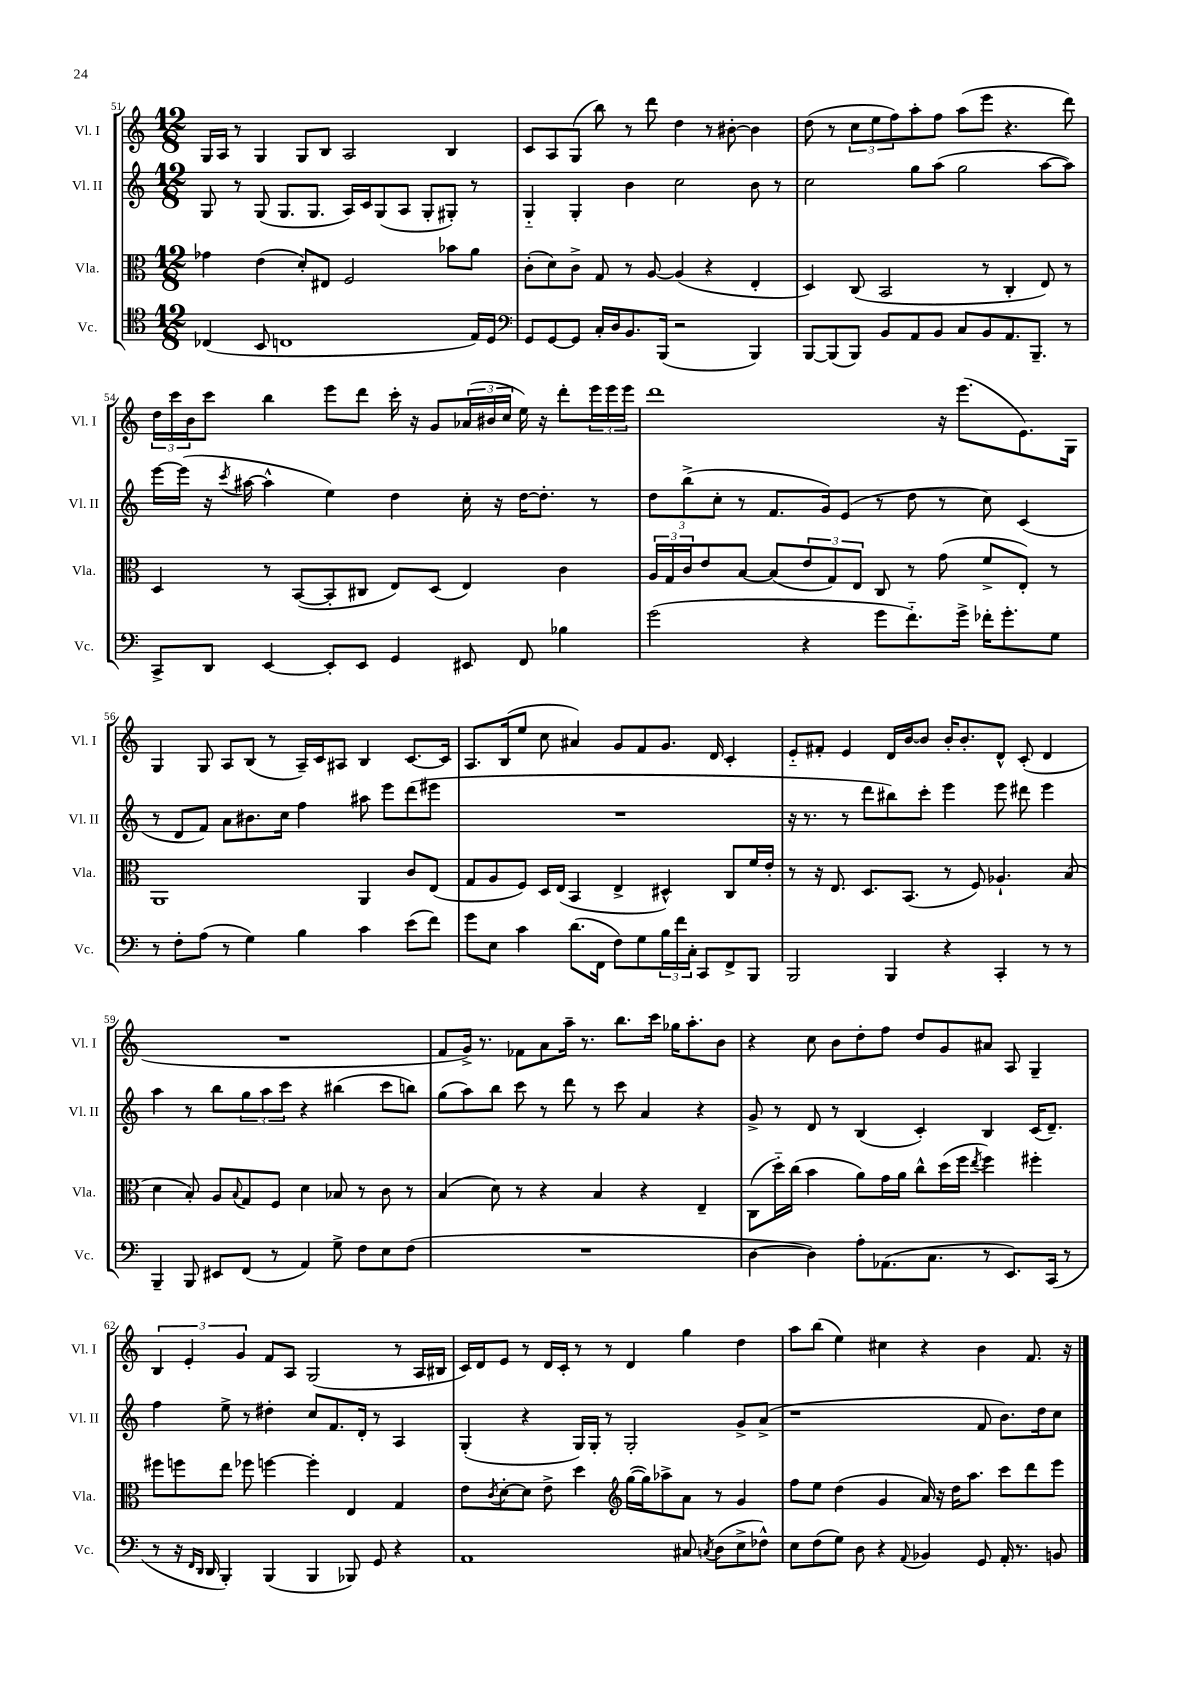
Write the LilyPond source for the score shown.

<<
\new StaffGroup <<
\new Staff = "s0" \with { instrumentName = "Vl. I" shortInstrumentName = "Vl. I" } {
    \clef treble \key c \major \numericTimeSignature \time 12/8
    g16 a16 r8 g4 g8 b8 a2 b4 |
    c'8 a8 g8( b''8) r8 d'''8 d''4 r8 bis'8~-. bis'4 |
    d''8( r8 \tuplet 3/2 { c''8 e''8 f''8) } a''8-. f''8 a''8( e'''8 r4. d'''8) |
    \tuplet 3/2 { d''16 c'''16 b'16 } c'''8 b''4 e'''8 d'''8 c'''16-. r16 g'8 \tuplet 3/2 { aes'16( bis'16 c''16 } e''16) r16 d'''8-. \tuplet 3/2 { e'''16 e'''16 e'''16 } |
    d'''1 r16 e'''8.( e'8.) g16 |
    g4 g8 a8 b8( r8 a16--) c'16 ais8 b4 c'8.~ c'16 |
    a8. b16( e''8 c''8 ais'4) g'8 f'8 g'8. d'16 c'4-. |
    e'8-_ fis'8-. e'4 d'16 b'16~ b'8 b'16-. b'8.-. d'8-^ c'8-.( d'4 |
    R1. |
    f'8 g'16->) r8. fes'8 a'8 a''16-- r8. b''8. c'''16 ges''16 a''8.-. b'8 |
    r4 c''8 b'8 d''8-. f''8 d''8 g'8 ais'8 a8 g4-- |
    \tuplet 3/2 { b4 e'4-. g'4 } f'8 a8 g2( r8 a16 bis16 |
    c'16) d'16 e'8 r8 d'16 c'16-. r8 r8 d'4 g''4 d''4 |
    a''8 b''8( e''4) cis''4 r4 b'4 f'8. r16 \bar "|." |
}
\new Staff = "s1" \with { instrumentName = "Vl. II" shortInstrumentName = "Vl. II" } {
    \clef treble \key c \major \numericTimeSignature \time 12/8
    g8 r8 g8( g8. g8. a16) c'16 g8( a8 g8-. gis8-.) r8 |
    g4-_ g4-. b'4 c''2 b'8 r8 |
    c''2 g''8 a''8( g''2 a''8~ a''8) |
    e'''16~ e'''16( r16 \acciaccatura { c'''8 } ais''16~ ais''4-^ e''4) d''4 c''16-. r16 d''16~ d''8.-. r8 |
    \tuplet 3/2 { d''8 b''8->( c''8-. } r8 f'8. g'16) e'8( r8 d''8 r8 c''8) c'4( |
    r8 d'8 f'8) a'8 bis'8. c''16 f''4 ais''8 e'''8 d'''8( eis'''8 |
    R1. |
    r16 r8. r8 d'''8 bis''8) c'''8-. e'''4 e'''8 dis'''8 e'''4 |
    a''4 r8 b''8 \tuplet 3/2 { g''8 a''8 c'''8 } r4 bis''4( c'''8 b''8) |
    g''8( a''8) b''8 c'''8 r8 d'''8 r8 c'''8 a'4 r4 |
    g'8-> r8 d'8 r8 b4( c'4-.) b4 c'16( d'8.--) |
    f''4 e''8-> r8 dis''4-. c''8 f'8. d'16-. r8 a4 |
    g4-.( r4 g16) g16-. r8 g2-. g'8-> a'8->( |
    r1 f'8 b'8.) d''16 c''8 \bar "|." |
}
\new Staff = "s2" \with { instrumentName = "Vla." shortInstrumentName = "Vla." } {
    \clef alto \key c \major \numericTimeSignature \time 12/8
    ges'4 e'4( d'8-.) eis8 f2 bes'8 a'8 |
    c'8-.( d'8) c'8-> g8 r8 a8~ a4( r4 e4-. |
    d4) c8( b,2 r8 c4-. e8) r8 |
    d4 r8 b,8~( b,8-. cis8 e8) d8( e4) c'4 |
    \tuplet 3/2 { a16 g16 c'16 } e'8 b8~ b8( \tuplet 3/2 { e'8 g8) e8 } c8 r8 g'8( f'8-> e8-.) r8 |
    a,1 a,4 c'8 e8( |
    g8 a8 f8) d16 e16( b,4 e4-> dis4-^) c8 f'16 e'16-. |
    r8 r16 e8. d8. b,8.( r8 f8) aes4.-! b8( |
    d'4 b8-.) a8 \appoggiatura { b8 } g8 f8 d'4 bes8 r8 c'8 r8 |
    b4( d'8) r8 r4 b4 r4 e4-- |
    c8( d''16-_) c''16( b'4 a'8) g'16 a'16 c''8-^ d''16( f''16 \acciaccatura { e''8 } f''4) fis''4-. |
    fis''8 f''8 e''8 fes''8 f''4~ f''4-. e4 g4 |
    e'8 \acciaccatura { c'8 } d'8~-. d'8 e'8-> d''4 \clef treble g''16~( g''16) aes''8-> a'8 r8 g'4 |
    f''8 e''8 d''4( g'4 a'16) r16 d''16 a''8. c'''8 d'''8 e'''8 \bar "|." |
}
\new Staff = "s3" \with { instrumentName = "Vc." shortInstrumentName = "Vc." } {
    \clef tenor \key c \major \numericTimeSignature \time 12/8
    ces4( b,8 c1 e16) d16 |
    \clef bass g,8 g,8~ g,8 c16-. d16 b,8. b,,16( r2 b,,4) |
    b,,8~ b,,8( b,,8) b,8 a,8 b,8 c8 b,8 a,8. b,,8.-- r8 |
    c,8-> d,8 e,4~ e,8-. e,8 g,4 eis,8 f,8 bes4 |
    g'2( r4 g'8 f'8.-_) g'16-> fes'16-. g'8.-. g8 |
    r8 f8-. a8( r8 g4) b4 c'4 e'8( f'8) |
    g'8 e8 c'4 d'8.( f,16 f8) g8 \tuplet 3/2 { b16 f'16 c16-. } c,8 f,8-> b,,8 |
    b,,2 b,,4 r4 c,4-. r8 r8 |
    b,,4-- b,,8 eis,8 f,8( r8 a,4) g8-> f8 e8 f8( |
    R1. |
    d4~ d4) a8-. aes,8.( c8. r8 e,8.) c,16( r8 |
    r8 r16 \grace { f,16 d,16 } d,16 b,,4-.) b,,4( b,,4 bes,,8) g,8 r4 |
    a,1 cis8 \acciaccatura { c8 } d8( e8-> fes8-^) |
    e8 f8( g8) d8 r4 \appoggiatura { a,8 } bes,4 g,8 a,16-. r8. b,8 \bar "|." |
}
>>
>>
\layout { \context { \Score currentBarNumber = #51 } }
